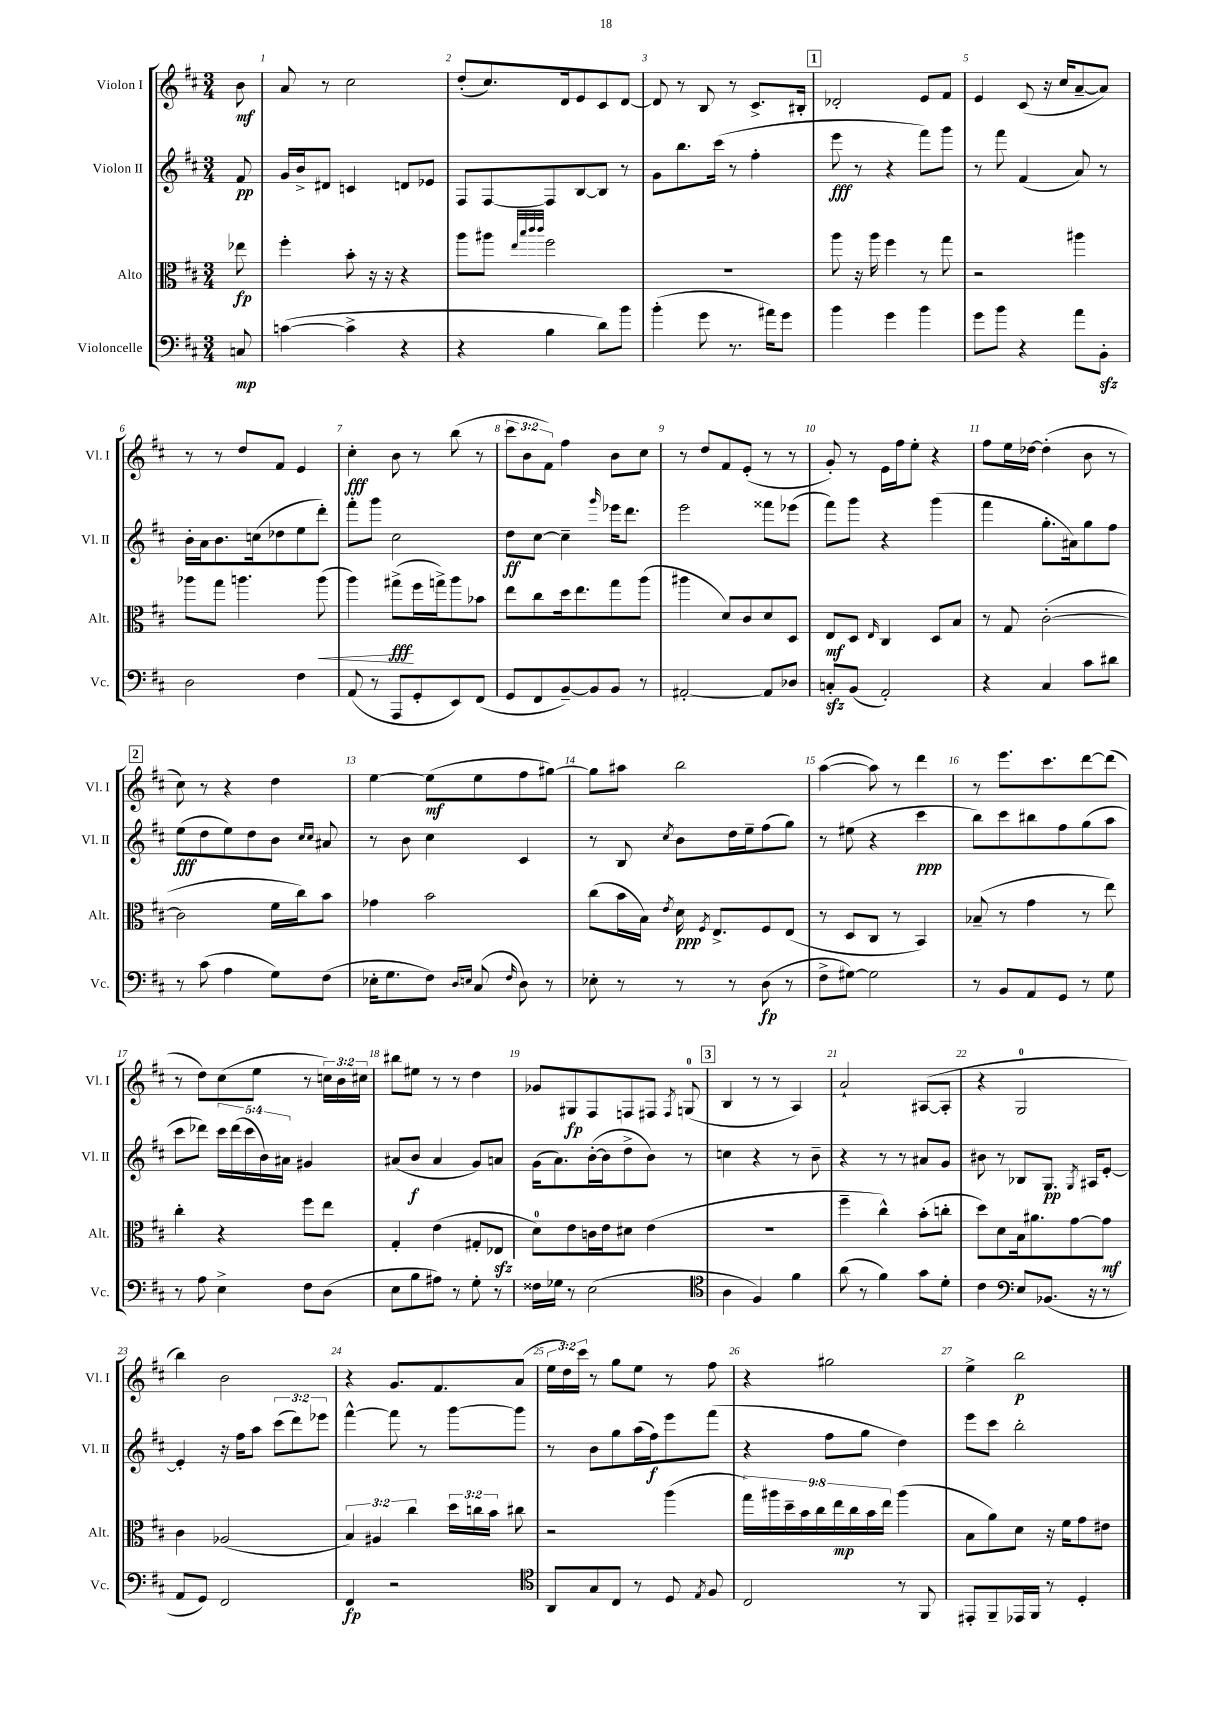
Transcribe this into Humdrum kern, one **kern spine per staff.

**kern	**dynam	**kern	**dynam	**kern	**dynam	**kern	**dynam
*part4	*part4	*part3	*part3	*part2	*part2	*part1	*part1
*staff4	*staff4	*staff3	*staff3	*staff2	*staff2	*staff1	*staff1
*I"Violoncelle	*	*I"Alto	*	*I"Violon II	*	*I"Violon I	*
*I'Vc.	*	*I'Alt.	*	*I'Vl. II	*	*I'Vl. I	*
*clefF4	*	*clefC3	*	*clefG2	*	*clefG2	*
*k[f#c#]	*	*k[f#c#]	*	*k[f#c#]	*	*k[f#c#]	*
*M3/4	*	*M3/4	*	*M3/4	*	*M3/4	*
=	=	=	=	=	=	=	=
8Cn/	mp	8ee-X\	fp	8f#/	pp	8b\	mf
=1	=1	=1	=1	=1	=1	=1	=1
([4cn\	.	4ff#'\	.	16g/LL	.	8a/	.
.	.	.	.	16b^/J	.	.	.
.	.	.	.	8d#X/J	.	8r	.
4c^\]	.	8b'\	.	4cn/	.	2cc#\	.
.	.	16r	.	.	.	.	.
.	.	16r	.	.	.	.	.
4r	.	4r	.	8dn/L	.	.	.
.	.	.	.	8e-X/J	.	.	.
=2	=2	=2	=2	=2	=2	=2	=2
4r	.	8aa\L	.	8F#/L	.	(8dd'/L	.
.	.	8aa#X\J	.	[8F#/	.	8.cc#/)	.
.	.	32qqee/LLL	.	.	.	.	.
.	.	32qqbb/	.	.	.	.	.
.	.	32qqccc#/	.	.	.	.	.
.	.	32qqccc#/JJJ	.	.	.	.	.
4B\	.	2ff#\	.	8F#/]	.	.	.
.	.	.	.	.	.	16d/k	.
.	.	.	.	[8B/	.	8e/	.
8d\L)	.	.	.	8B/J]	.	8c#/	.
8b\J	.	.	.	8r	.	[8d/J	.
=3	=3	=3	=3	=3	=3	=3	=3
(4b'\	.	2.r	.	8g\L	.	8d/]	.
.	.	.	.	8.bb\	.	8r	.
8g\	.	.	.	.	.	8B/	.
.	.	.	.	(16ccc#\Jk	.	.	.
8.r	.	.	.	8r	.	8r	.
.	.	.	.	4ff#'\	.	8.c#^/L	.
16a#X\KL)	.	.	.	.	.	.	.
8g\J	.	.	.	.	.	.	.
.	.	.	.	.	.	16B#X'/Jk	.
!!LO:REH:place=s1:t=1
=4	=4	=4	=4	=4	=4	=4	=4
4b\	.	8aa\	.	8eee\	fff	2d-X'/	.
.	.	16r	.	8r	.	.	.
.	.	16aa\	.	.	.	.	.
4g\	.	4ff#\	.	4r	.	.	.
4b\	.	8r	.	8fff#\L)	.	8e/L	.
.	.	8gg\	.	8ggg\J	.	8f#/J	.
=5	=5	=5	=5	=5	=5	=5	=5
8g\L	.	2r	.	8r	.	4e/	.
8b\J	.	.	.	8fff#\	.	.	.
4r	.	.	.	(4f#/	.	(8c#/	.
.	.	.	.	.	.	16r	.
.	.	.	.	.	.	16cc#/KL	.
8a\L	.	4aa#X\	.	8a/)	.	[8a~/	.
8BBzz'\J	.	.	.	8r	.	8a/J])	.
!!LO:LB:g=z
=6	=6	=6	=6	=6	=6	=6	=6
2D\	.	8aa-X\L	.	16b'\LL	.	8r	.
.	.	.	.	16a\J	.	.	.
.	.	8gg\J	.	8.b\	.	8r	.
.	.	4.aan\	.	.	.	8dd/L	.
.	.	.	.	(16ccn\k	.	.	.
.	.	.	.	8dd-X\	.	8f#/J	.
4F#\	.	.	.	8ee\	.	4e/	.
!	!	!	!LO:HP:b	!	!	!	!
.	.	(8aa\	<	8ddd'\J)	.	.	.
=7	=7	=7	=7	=7	=7	=7	=7
(8AA/	.	4aa\)	.	8fff#'\L	.	4cc#'\	fff
8r	.	.	.	8ggg\J	.	.	.
8AAA/L	.	(8gg#X^\L	fff	2cc#\	.	8b\	.
8GG'/	.	16ff#\L	[	.	.	8r	.
.	.	16ggn^\J)	.	.	.	.	.
8EE/)	.	8aa\	.	.	.	(8bb\	.
(8FF#/J	.	8b-X\J	.	.	.	8r	.
=8	=8	=8	=8	=8	=8	=8	=8
8GG/L	.	8ee\L	.	8dd\L	ff	12ccc#\L	.
.	.	.	.	.	.	12b\	.
8FF#/	.	8cc#\	.	[8cc#\J	.	.	.
.	.	.	.	.	.	12f#\J)	.
[8BB~/)	.	16dd\k	.	4cc#~\]	.	4ff#\	.
.	.	8.ee\	.	.	.	.	.
8BB/]	.	.	.	.	.	.	.
.	.	.	.	16qqggg/	.	.	.
8BB/J	.	8gg\	.	16eee-X\KL	.	8b\L	.
.	.	.	.	8.ddd\J	.	.	.
8r	.	(8aa\J	.	.	.	8cc#\J	.
=9	=9	=9	=9	=9	=9	=9	=9
[2AA#X'/	.	4aa#X\	.	2eee\	.	8r	.
.	.	.	.	.	.	8dd/L	.
.	.	8d/L)	.	.	.	8f#/	.
.	.	8c#/	.	.	.	(8e'/J	.
8AA#/L]	.	8d/	.	8fff##X\L	.	8r	.
8D-X/J	.	8D/J	.	(8eee-X\J	.	8r	.
=10	=10	=10	=10	=10	=10	=10	=10
8Cnzz'/L	.	8E/L	mf	8fff#\L)	.	8g'/)	.
(8BB/J	.	8D/J	.	8ggg\J	.	8r	.
.	.	16qqE/	.	.	.	.	.
2AA'/)	.	4C#/	.	4r	.	16e\LL	.
.	.	.	.	.	.	16ff#\J	.
.	.	.	.	.	.	8ee'\J	.
.	.	8D/L	.	(4ggg\	.	4r	.
.	.	8B/J	.	.	.	.	.
=11	=11	=11	=11	=11	=11	=11	=11
4r	.	8r	.	4fff#\	.	8ff#\L	.
.	.	8G/	.	.	.	16ee\L	.
.	.	.	.	.	.	[16dd-X\JJ	.
4C#/	.	([2c#'\	.	8.gg'\L	.	(4dd-'\]	.
.	.	.	.	16a#X\k)	.	.	.
8c#\L	.	.	.	8gg\	.	8b\	.
8d#X\J	.	.	.	8ff#\J	.	8r	.
!!LO:LB:g=z
!!LO:REH:place=s1:t=2
=12	=12	=12	=12	=12	=12	=12	=12
8r	.	2c#\]	.	(8ee\L	fff	8cc#\)	.
(8c#\	.	.	.	8dd\	.	8r	.
4A\	.	.	.	8ee\)	.	4r	.
.	.	.	.	8dd\	.	.	.
8G\L)	.	16f#\LL	.	8b\J	.	4dd\	.
.	.	16cc#\J)	.	.	.	.	.
.	.	.	.	16qqcc#/LL	.	.	.
.	.	.	.	16qqcc#/JJ	.	.	.
(8F#\J	.	8b\J	.	8a#X/	.	.	.
=13	=13	=13	=13	=13	=13	=13	=13
16E-X'\KL	.	4g-X\	.	8r	.	[4ee\	.
8.G\	.	.	.	.	.	.	.
.	.	.	.	8b\	.	.	.
8F#\J)	.	2b\	.	4cc#\	.	(8ee\L]	mf
16qqD/LL	.	.	.	.	.	.	.
16qqEn/JJ	.	.	.	.	.	.	.
(8C#/	.	.	.	.	.	8ee\	.
16qqF#/	.	.	.	.	.	.	.
8D\)	.	.	.	4c#/	.	8ff#\	.
8r	.	.	.	.	.	[8gg#X\J)	.
=14	=14	=14	=14	=14	=14	=14	=14
8E-X'\	.	(8cc#\L	.	8r	.	8gg#\L]	.
8r	.	16b\L	.	8B/	.	8aa#X\J	.
.	.	16B\JJ)	.	.	.	.	.
.	.	8qe/	.	8qcc#/	.	.	.
8r	.	16d\	ppp	8b\L	.	2bb\	.
.	.	8qF#/	.	.	.	.	.
.	.	8.E^/L	.	.	.	.	.
8r	.	.	.	16dd\L	.	.	.
.	.	.	.	16ee~\J	.	.	.
(8D\	fp	8F#/	.	(8ff#\	.	.	.
8r	.	(8E/J	.	8gg\J)	.	.	.
=15	=15	=15	=15	=15	=15	=15	=15
8F#^\L	.	8r	.	8r	.	([4aa\	.
[8G#X\J)	.	8D/L	.	(8ee#X\	.	.	.
2G#\]	.	8C#/J	.	4r	.	8aa\])	.
.	.	8r	.	.	.	8r	.
.	.	4BB/)	.	4ccc#\	ppp	4ddd\	.
=16	=16	=16	=16	=16	=16	=16	=16
8r	.	(8B-X~/	.	8bb\L)	.	8r	.
8BB/L	.	8r	.	8ccc#\	.	8.eee\L	.
8AA/	.	4g\	.	8bb#X\	.	.	.
.	.	.	.	.	.	8.ccc#\	.
8GG/J	.	.	.	8ff#\	.	.	.
8r	.	8r	.	(8gg\	.	[8ddd\	.
8G\	.	8ee\)	.	8aa\J	.	(8ddd\J]	.
!!LO:LB:g=z
=17	=17	=17	=17	=17	=17	=17	=17
8r	.	4cc#'\	.	8ccc#\L	.	8r	.
8A\	.	.	.	8ddd-X\J)	.	8dd\L)	.
4E^\	.	4r	.	20ccc#\LL	.	(8cc#\	.
.	.	.	.	(20ddd-\	.	.	.
.	.	.	.	20ccc#\	.	.	.
.	.	.	.	.	.	8ee\J	.
.	.	.	.	20b\)	.	.	.
.	.	.	.	20a#X\JJ	.	.	.
8F#\L	.	8ff#\L	.	4g#X/	.	8r	.
(8D\J	.	8ee\J	.	.	.	24ccn\LL)	.
.	.	.	.	.	.	24b\	.
.	.	.	.	.	.	24cc#X\JJ	.
=18	=18	=18	=18	=18	=18	=18	=18
8E\L	.	4G'/	.	(8a#X/L	.	8bb#X\L	.
8B\	.	.	.	8b/J	f	8ee#X\J	.
8A#X\J)	.	(4e\	.	4a#/	.	8r	.
8r	.	.	.	.	.	8r	.
8G'\	.	8G#X'/L	.	8g/L)	.	4dd\	.
8r	.	8E-Xzz/J	.	8an/J	.	.	.
=19	=19	=19	=19	=19	=19	=19	=19
16F##X\LL	.	8d\L)	.	(16g\KL	.	8g-X/L	.
16G-X\JJ	.	.	.	8.a\)	.	.	.
8r	.	8e\	.	.	.	8G#X/	fp
(2E\	.	16cn\L	.	([16b'\L	.	8F#/	.
.	.	16e\J	.	16b\J]	.	.	.
.	.	8d#X\J	.	8dd^\	.	8Fn/	.
.	.	(4e\	.	8b\J)	.	8F#X/J	.
.	.	.	.	.	.	8qF#/	.
.	.	.	.	8r	.	(8Gn/	.
!!LO:REH:place=s1:t=3
=20	=20	=20	=20	=20	=20	=20	=20
*clefC4	*	*	*	*	*	*	*
4A\	.	2.r	.	4ccn\	.	4B/	.
4F#/)	.	.	.	4r	.	8r	.
.	.	.	.	.	.	8r	.
4f#\	.	.	.	8r	.	4A/)	.
.	.	.	.	8b~\	.	.	.
=21	=21	=21	=21	=21	=21	=21	=21
(8a\	.	4ff#~\	.	4r	.	2a`/	.
8r	.	.	.	.	.	.	.
4f#\)	.	4cc#^^\)	.	8r	.	.	.
.	.	.	.	8r	.	.	.
8g\L	.	(8b'\L	.	8a#X/L	.	([8A#X/L	.
8d'\J	.	8ccn'\J	.	8g/J	.	8A#'/J]	.
=22	=22	=22	=22	=22	=22	=22	=22
4c#\	.	8dd\L)	.	8b#X\	.	4r	.
.	.	8d\	.	8r	.	.	.
*clefF4	*	*	*	*	*	*	*
8E/L	.	16B\k	.	8B-X/L	.	2G/	.
.	.	8.a#X\	.	.	.	.	.
(8.BB-X/J	.	.	.	8.G/J	pp	.	.
.	.	[8g\	.	.	.	.	.
.	.	.	.	8qG/	.	.	.
16r	.	.	.	16A#X/KL	.	.	.
8r	.	8g\J]	mf	[8e'/J	.	.	.
!!LO:LB:g=z
=23	=23	=23	=23	=23	=23	=23	=23
8AA/L	.	4c#\	.	4e'/]	.	4bb\)	.
8GG/J)	.	.	.	.	.	.	.
2FF#/	.	(2A-X/	.	16r	.	2b\	.
.	.	.	.	16ff#\KL	.	.	.
.	.	.	.	8aa\J	.	.	.
.	.	.	.	(12ccc#\L	.	.	.
.	.	.	.	12ddd\)	.	.	.
.	.	.	.	12eee-X\J	.	.	.
=24	=24	=24	=24	=24	=24	=24	=24
4FF#/	fp	6B/)	.	[4fff#^^\	.	4r	.
.	.	6A#X/	.	.	.	.	.
2r	.	.	.	8fff#\]	.	8.g/L	.
.	.	6cc#\	.	.	.	.	.
.	.	.	.	8r	.	.	.
.	.	.	.	.	.	8.f#/	.
.	.	24dd\LL	.	[8ggg\L	.	.	.
.	.	24ccn\	.	.	.	.	.
.	.	24b\JJ	.	.	.	.	.
.	.	8cc#X\	.	8ggg\J]	.	(8a/J	.
=25	=25	=25	=25	=25	=25	=25	=25
*clefC4	*	*	*	*	*	*	*
8AA/L	.	2r	.	8r	.	24ee\LL	.
.	.	.	.	.	.	24dd\)	.
.	.	.	.	.	.	24ccc#\JJ	.
8G/	.	.	.	8b\L	.	8r	.
8C#/J	.	.	.	8gg\	.	8gg\L	.
8r	.	.	.	(16aa\L	.	8ee\J	.
.	.	.	.	16ff#\J)	f	.	.
8D/	.	(4aa\	.	8eee\	.	8r	.
8qE/	.	.	.	.	.	.	.
8F#/	.	.	.	(8fff#\J	.	8ff#\	.
=26	=26	=26	=26	=26	=26	=26	=26
2C#/	.	18gg\LL)	.	4r	.	4r	.
.	.	18aa#X\	.	.	.	.	.
.	.	18dd~\	.	.	.	.	.
.	.	18b\	.	.	.	.	.
.	.	18cc#\	.	.	.	.	.
.	.	.	.	8ff#\L	.	2gg#X\	.
.	.	18ee\	mp	.	.	.	.
.	.	18cc#\	.	.	.	.	.
.	.	.	.	8gg\J	.	.	.
.	.	18b\	.	.	.	.	.
.	.	18ee\JJ	.	.	.	.	.
8r	.	(4aa#\	.	4dd\)	.	.	.
8FF#/	.	.	.	.	.	.	.
=27	=27	=27	=27	=27	=27	=27	=27
8EE#X'/L	.	8B\L	.	8eee\L	.	4ee^\	.
8FF#~/	.	8a\)	.	8ccc#\J	.	.	.
16EE-X/L	.	8d\J	.	2bb'\	.	2bb\	p
16FF#/JJ	.	.	.	.	.	.	.
8r	.	16r	.	.	.	.	.
.	.	16f#\KL	.	.	.	.	.
4D'/	.	8g\	.	.	.	.	.
.	.	8e#X\J	.	.	.	.	.
==	==	==	==	==	==	==	==
*-	*-	*-	*-	*-	*-	*-	*-
